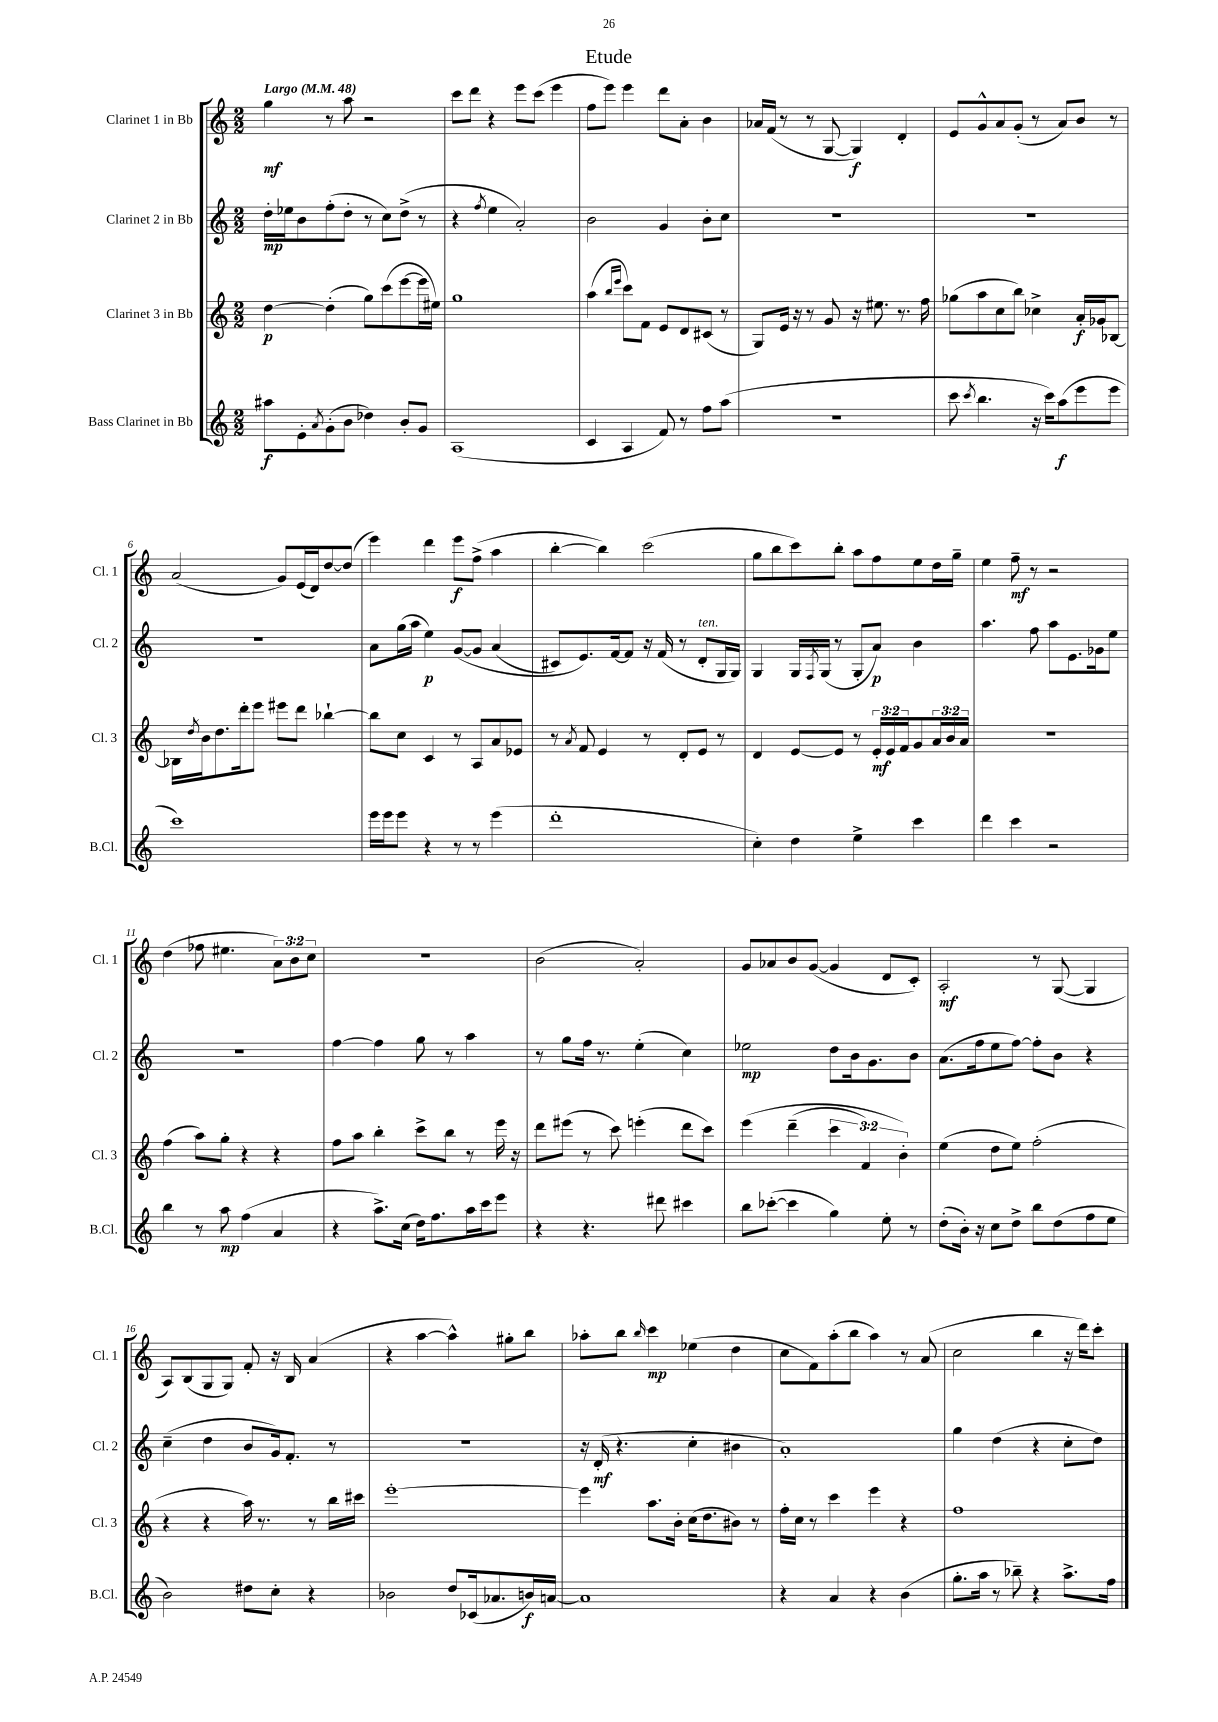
\header { title = "Etude" }
<<
\new StaffGroup <<
\new Staff = "s0" \with { instrumentName = "Clarinet 1 in Bb" shortInstrumentName = "Cl. 1" } {
    \clef treble \key c \major \numericTimeSignature \time 2/2 \override Staff.TupletNumber.text = #tuplet-number::calc-fraction-text \tempo "Largo" 4 = 48
    g''4\mf r8 a''8 r2 |
    c'''8 d'''8 r4 e'''8 c'''8( e'''4 |
    f''8 e'''8) e'''4 d'''8 a'8-. b'4 |
    aes'16 f'16( r8 r8 g8~ g4\f) d'4-. |
    e'8 g'8-^ a'8 g'8-.( r8 a'8) b'8 r8 |
    a'2( g'8) e'16( d'16) d''8~ d''8( |
    e'''4) d'''4 e'''8\f f''8->( a''4 |
    b''4~-. b''4) c'''2( |
    g''8 b''8 c'''8) b''8-. a''8 f''8 e''8 d''16 g''16-- |
    e''4 f''8--\mf r8 r2 |
    d''4( fes''8 eis''4. \tuplet 3/2 { a'8) b'8 c''8 } |
    r1 |
    b'2( a'2-.) |
    g'8 aes'8 b'8 g'8~( g'4 d'8 c'8-.) |
    a2-.\mf r8 g8~( g4 |
    a8) b8( g8 g8) f'8-. r16 b16 a'4( |
    r4 a''4~ a''4-^) gis''8-. b''8 |
    aes''8-. b''8 \grace { b''16 } c'''4\mp ees''4( d''4 |
    c''8 f'8) a''8-.( b''8 a''4) r8 a'8( |
    c''2 b''4 r16 d'''16) c'''8-. \bar "|." |
}
\new Staff = "s1" \with { instrumentName = "Clarinet 2 in Bb" shortInstrumentName = "Cl. 2" } {
    \clef treble \key c \major \numericTimeSignature \time 2/2
    d''16-.\mp ees''16 b'8 f''8-.( d''8-. r8 c''8) d''8->( r8 |
    r4 \acciaccatura { f''8 } e''4 a'2-.) |
    b'2 g'4 b'8-. c''8 |
    r1 |
    r1 |
    R1 |
    a'8 g''16( a''16 e''4\p) g'8~\( g'8 a'4( |
    cis'8) e'8.\) f'16~ f'8 r16 f'16( r8 d'8-.^\markup { \italic "ten." } g16 g16) |
    g4 g16 \acciaccatura { f8 } g16( r8 g8-. a'8\p) b'4 |
    a''4. f''8 a''8 e'8. ges'16 e''8 |
    R1 |
    f''4~ f''4 g''8 r8 a''4 |
    r8 g''8 f''16 r8. e''4-.( c''4) |
    ees''2\mp d''8 b'16 g'8. b'8 |
    a'8.( f''16 e''8 f''8~) f''8-. b'8 r4 |
    c''4--( d''4 b'8 g'16) f'8.-. r8 |
    r1 |
    r16 d'16-.\mf( r4. c''4-. bis'4 |
    a'1-.) |
    g''4 d''4( r4 c''8-. d''8) \bar "|." |
}
\new Staff = "s2" \with { instrumentName = "Clarinet 3 in Bb" shortInstrumentName = "Cl. 3" } {
    \clef treble \key c \major \numericTimeSignature \time 2/2 \override Staff.TupletNumber.text = #tuplet-number::calc-fraction-text
    d''4~\p d''4-.( g''8) c'''8( e'''8~ e'''16 eis''16) |
    g''1 |
    a''4( \grace { b''16 e'''16 } c'''8) f'8 e'8 d'8 cis'8( r8 |
    g8) e'16 r16 r8 g'8 r16 eis''8. r8. f''16 |
    ges''8( a''8 c''8 b''8) ces''4-> a'16-.\f ges'16 bes8~ |
    bes16 \acciaccatura { d''8 } b'16 d''8. d'''16-. e'''8 eis'''8 d'''8 bes''4~-! |
    bes''8 c''8 c'4 r8 a8 a'8 ees'8 |
    r8 \acciaccatura { a'8 } f'8 e'4 r8 d'8-. e'8 r8 |
    d'4 e'8~ e'8 r8 \tuplet 3/2 { e'16-.\mf e'16 f'16 } g'8 \tuplet 3/2 { a'16 b'16 a'16 } |
    R1 |
    f''4( a''8) g''8-. r4 r4 |
    f''8 a''8 b''4-. c'''8-> b''8 r8 e'''16 r16 |
    d'''8 eis'''8( r8 c'''8) e'''4-.( d'''8 c'''8) |
    e'''4\( d'''4--( \tuplet 3/2 { c'''4 f'4) b'4-.\) } |
    e''4( d''8 e''8) f''2-.( |
    r4 r4 a''16) r8. r8 b''16 cis'''16 |
    e'''1~-. |
    e'''4 a''8. b'16-. c''16( d''8. bis'8) r8 |
    f''16-. c''16 r8 c'''4 e'''4 r4 |
    f''1 \bar "|." |
}
\new Staff = "s3" \with { instrumentName = "Bass Clarinet in Bb" shortInstrumentName = "B.Cl." } {
    \clef treble \key c \major \numericTimeSignature \time 2/2
    ais''8\f e'8-. \acciaccatura { a'8 } g'8-.( b'8 des''4) b'8-. g'8 |
    a1( |
    c'4 a4 f'8) r8 f''8 a''8( |
    R1 |
    c'''8 \acciaccatura { c'''8 } b''4. r16 c'''16) a''8\f( e'''8 e'''8 |
    c'''1) |
    e'''16 e'''16 e'''8 r4 r8 r8 e'''4( |
    d'''1-. |
    c''4-.) d''4 e''4-> c'''4 |
    d'''4 c'''4 r2 |
    b''4 r8 a''8\mp f''4( a'4 |
    r4 a''8.->) c''16( d''16) f''8. a''16 c'''16 e'''8 |
    r4 r4. dis'''8 cis'''4 |
    b''8 ces'''8~-.( ces'''4 g''4) e''8-. r8 |
    d''8-.( b'16-.) r16 c''8 d''8-> b''8 d''8( f''8 e''8 |
    b'2) dis''8 c''8-. r4 |
    bes'2 d''8 ces'16( aes'8. b'16\f) a'16~ |
    a'1 |
    r4 a'4 r4 b'4( |
    g''8.-. a''16 r8 bes''8--) r4 a''8.-> f''16 \bar "|." |
}
>>
>>
